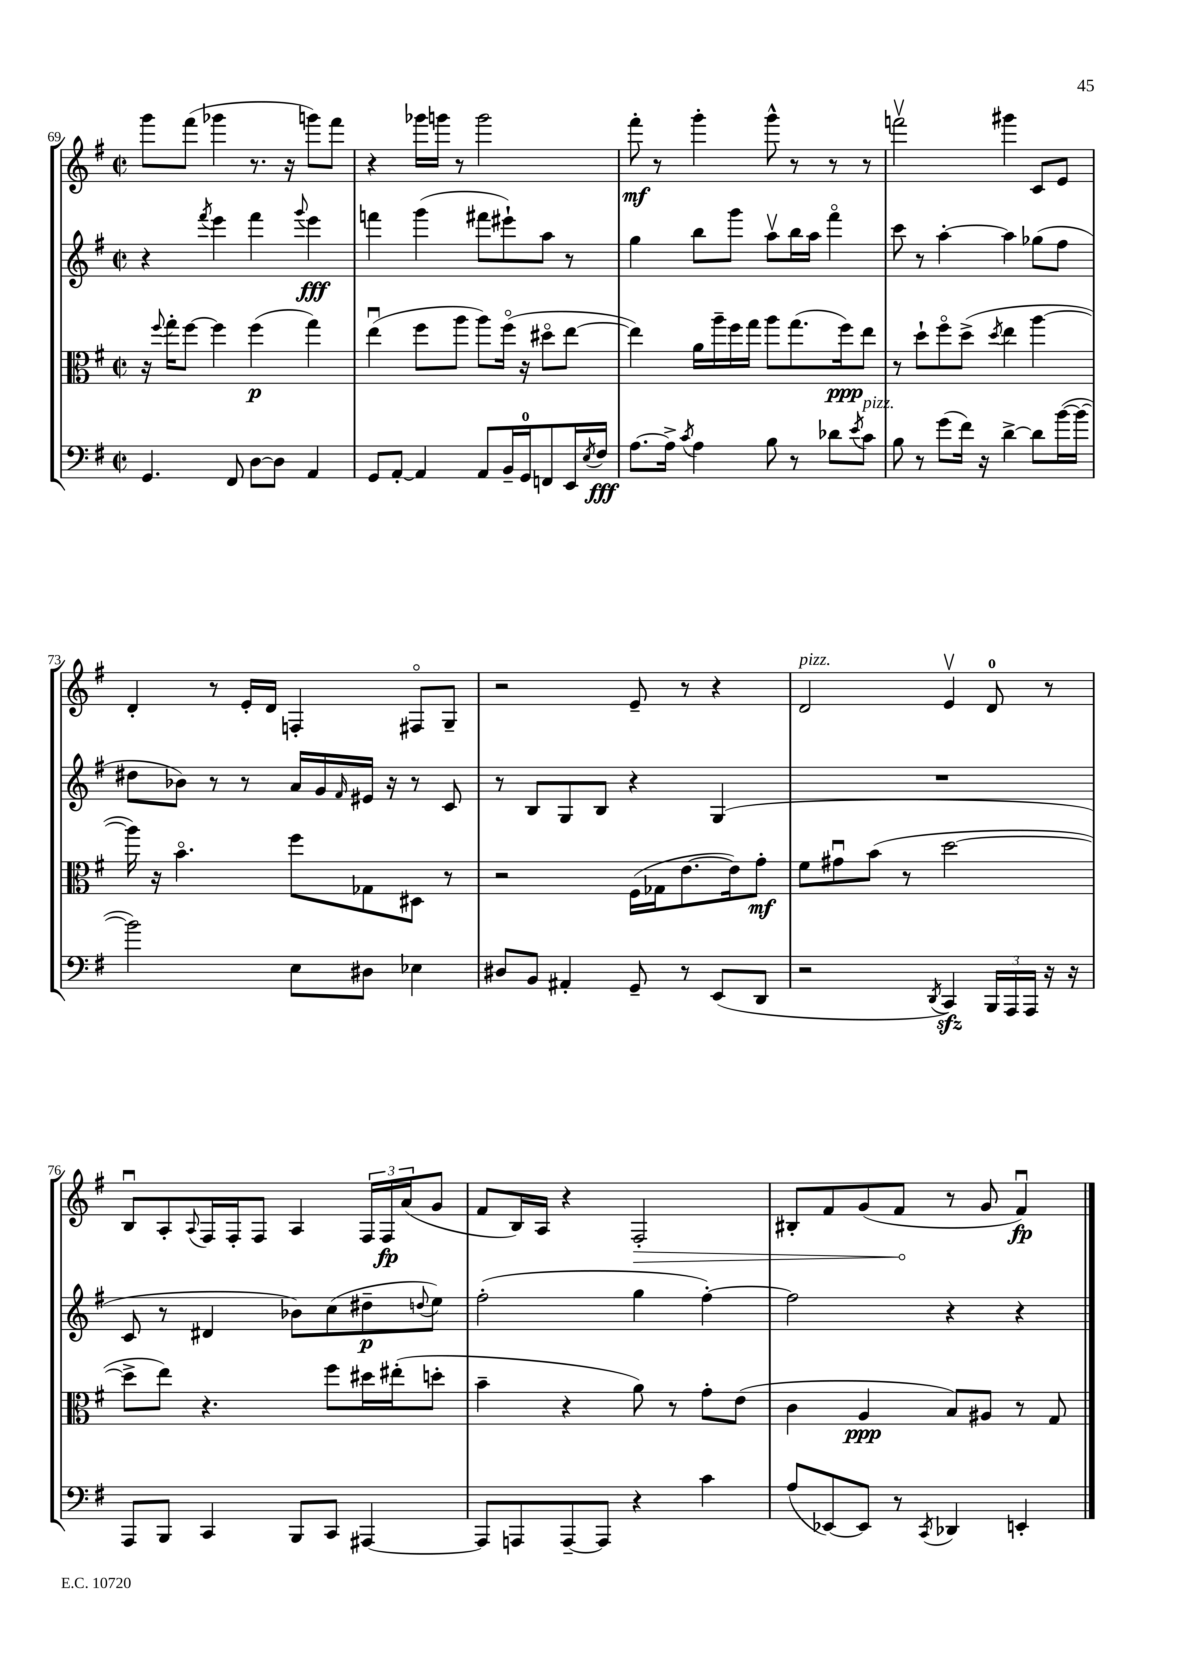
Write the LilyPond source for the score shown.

<<
\new StaffGroup <<
\new Staff = "s0" {
    \clef treble \key g \major \defaultTimeSignature \time 2/2
    g'''8 fis'''8( ges'''4 r8. r16 g'''8) fis'''8 |
    r4 ges'''16 g'''16 r8 g'''2 |
    fis'''8-.\mf r8 g'''4-. g'''8-^ r8 r8 r8 |
    f'''2\upbow gis'''4 c'8 e'8 |
    d'4-. r8 e'16-. d'16 f4-. fis8\flageolet g8-- |
    r2 e'8-- r8 r4 |
    d'2^\markup { \italic "pizz." } e'4\upbow d'8-0 r8 |
    b8\downbow a8-. \appoggiatura { a8 } fis16 fis16-. fis8 a4 \tuplet 3/2 { fis16 fis16\fp a'16( } g'8 |
    fis'8 b16) a16 r4 \once \override Hairpin.circled-tip = ##t fis2-.\> |
    bis8-. fis'8 g'8( fis'8\! r8 g'8 fis'4\downbow\fp) \bar "|." |
}
\new Staff = "s1" {
    \clef treble \key g \major \defaultTimeSignature \time 2/2
    r4 \acciaccatura { fis'''8 } e'''4 fis'''4 \appoggiatura { g'''8 } e'''4\fff |
    f'''4 g'''4( fis'''8 eis'''8-!) a''8 r8 |
    g''4 b''8 g'''8 a''8\upbow b''16 a''16 fis'''4\flageolet |
    c'''8 r8 a''4~-. a''4 ges''8( fis''8 |
    dis''8 bes'8) r8 r8 a'16 g'16 \grace { fis'16 } eis'16 r16 r8 c'8 |
    r8 b8 g8 b8 r4 g4( |
    R1 |
    c'8 r8 dis'4 bes'8) c''8( dis''8--\p \appoggiatura { d''8 } e''8) |
    fis''2-.( g''4 fis''4~-.) |
    fis''2 r4 r4 \bar "|." |
}
\new Staff = "s2" {
    \clef alto \key g \major \defaultTimeSignature \time 2/2
    r16 \appoggiatura { fis''8 } g''16-. fis''8~ fis''4 fis''4\p( g''4) |
    e''4\downbow( fis''8 a''8 a''8) fis''16\flageolet( r16 dis''8\flageolet e''8~ |
    e''4) a'16 a''16-- fis''16 g''16 a''8 g''8.( fis''16\ppp) e''8 |
    r8 d''8-! fis''8\flageolet d''8->( \acciaccatura { d''8 } e''4 a''4~ |
    a''16) r16 b'4.\flageolet fis''8 ges8 dis8 r8 |
    r2 fis16( ges16 e'8.~ e'16) g'8-.\mf |
    fis'8 gis'8\downbow b'8( r8 d''2~ |
    d''8-> e''8) r4. fis''8 dis''16 eis''16-.( d''8-. |
    b'4-- r4 a'8) r8 g'8-. e'8( |
    c'4 a4\ppp b8) ais8 r8 g8 \bar "|." |
}
\new Staff = "s3" {
    \clef bass \key g \major \defaultTimeSignature \time 2/2
    g,4. fis,8 d8~ d8 a,4 |
    g,8 a,8~-. a,4 a,8 b,16-- g,16-0 f,8 e,16 \acciaccatura { e8 } fis16\fff |
    a8.~ a16-> \acciaccatura { c'8 } a4 b8 r8 des'8 \acciaccatura { e'8 } c'8^\markup { \italic "pizz." } |
    b8 r8 g'8( fis'16) r16 d'4~-> d'8 b'16~( b'16~ |
    b'2) e8 dis8 ees4 |
    dis8 b,8 ais,4-. g,8-- r8 e,8( d,8 |
    r2 \acciaccatura { d,8 } c,4\sfz) \tuplet 3/2 { b,,16 a,,16 a,,16 } r16 r16 |
    a,,8 b,,8 c,4 b,,8 c,8 ais,,4~ |
    ais,,8 a,,8 a,,8~-- a,,8 r4 c'4 |
    a8( ees,8~) ees,8 r8 \acciaccatura { c,8 } des,4 e,4-. \bar "|." |
}
>>
>>
\layout { \context { \Score currentBarNumber = #69 } }
